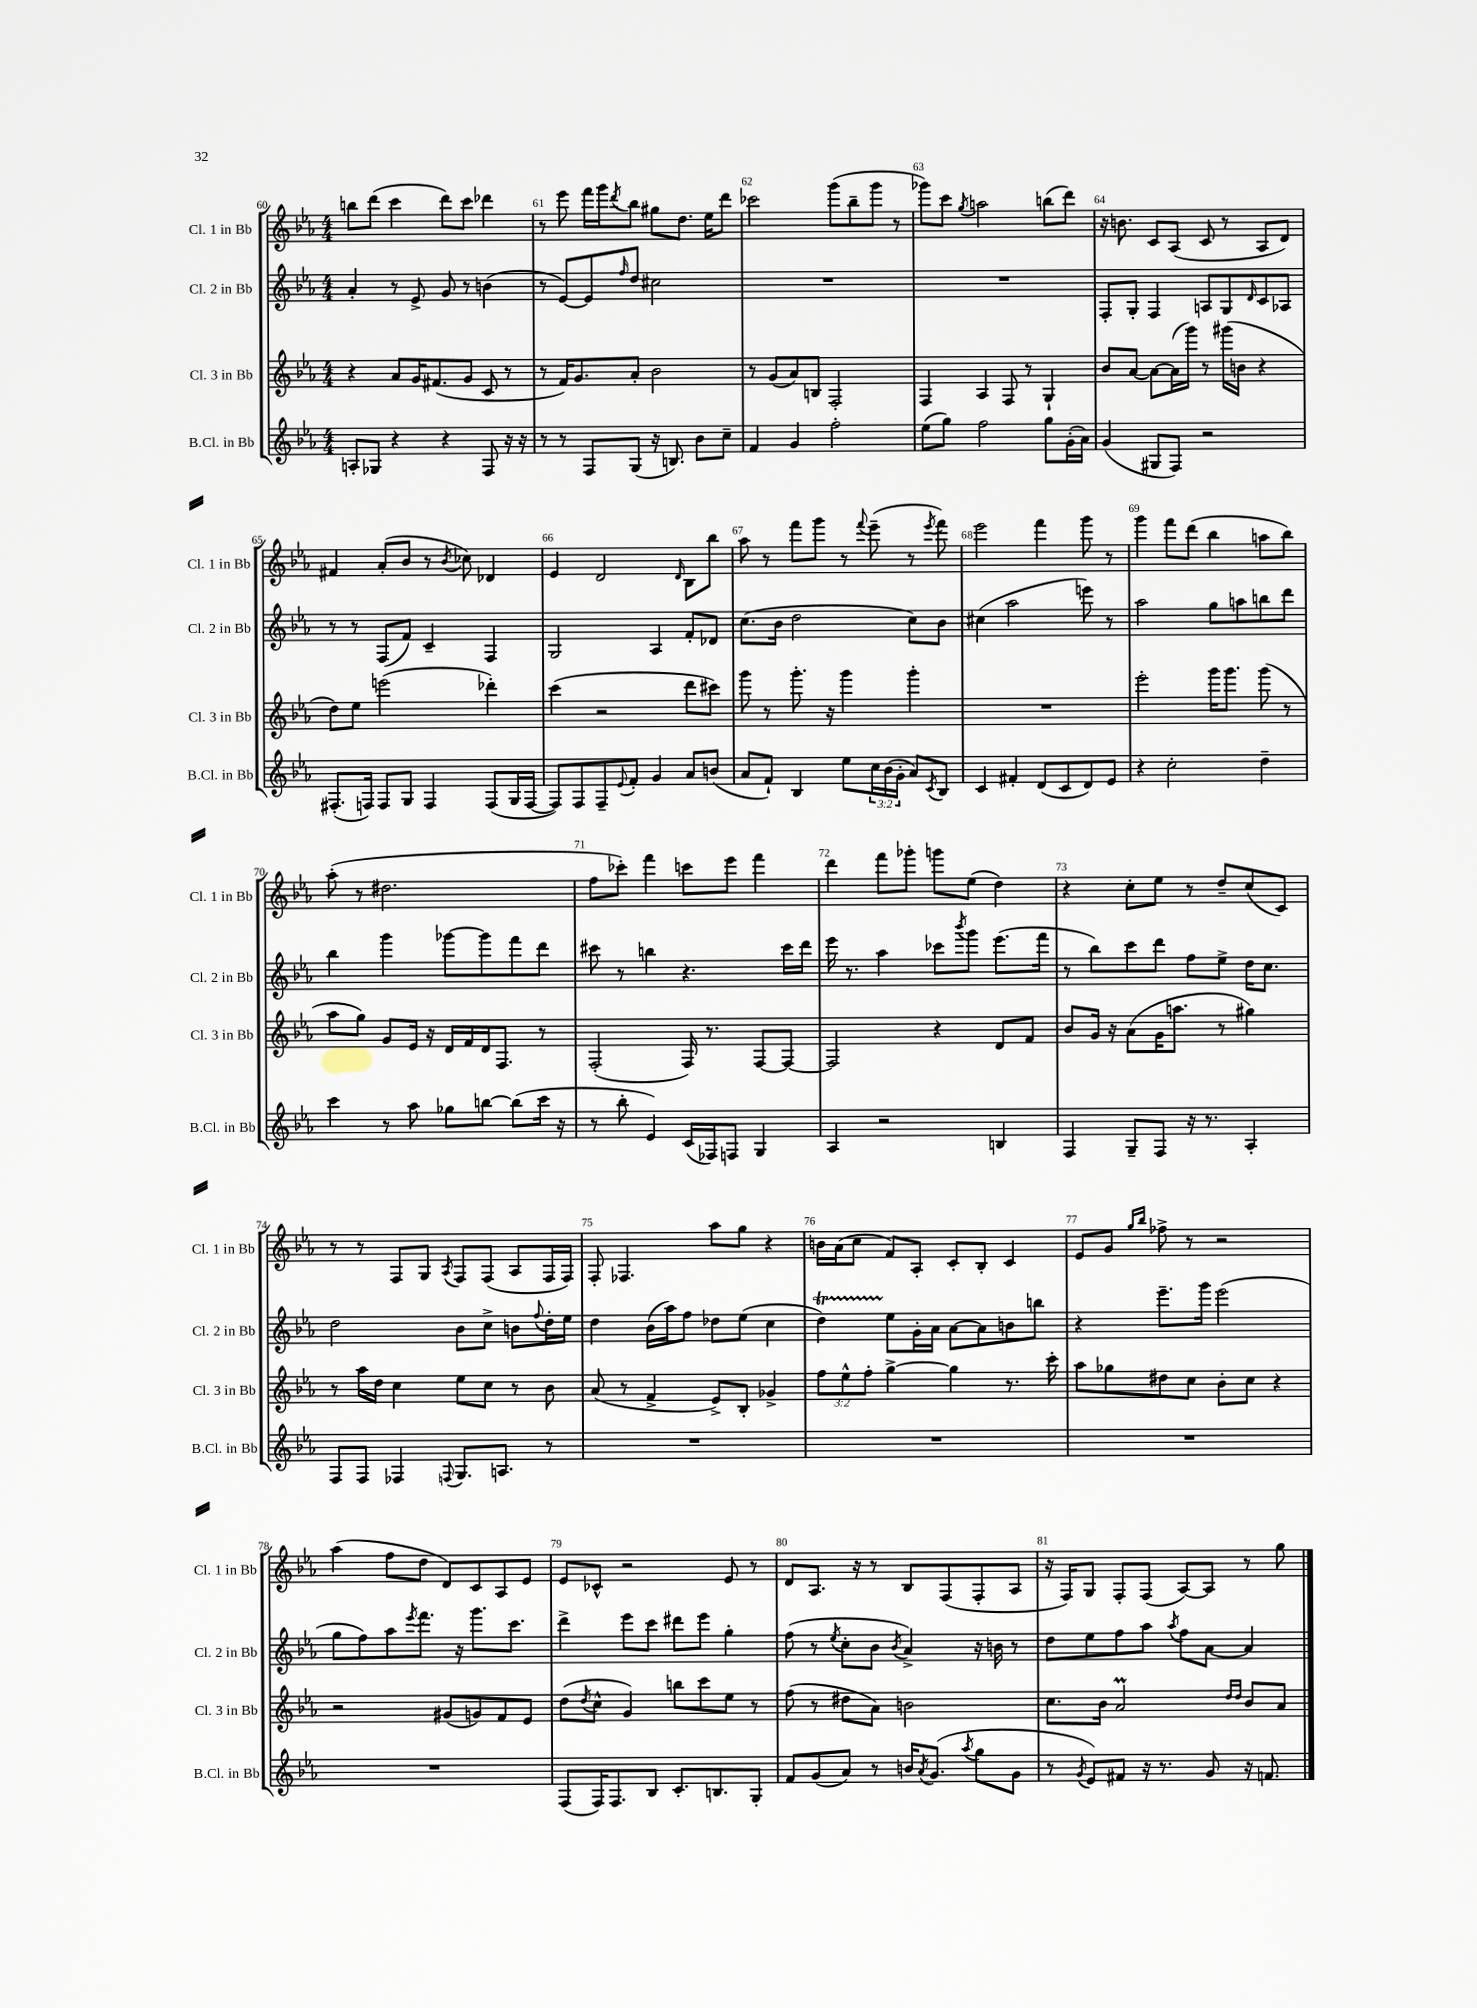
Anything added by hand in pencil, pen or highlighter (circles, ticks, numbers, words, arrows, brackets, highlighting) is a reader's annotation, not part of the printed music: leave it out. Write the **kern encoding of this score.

**kern	**kern	**kern	**kern
*part4	*part3	*part2	*part1
*staff4	*staff3	*staff2	*staff1
*I"B.Cl. in Bb	*I"Cl. 3 in Bb	*I"Cl. 2 in Bb	*I"Cl. 1 in Bb
*I'B.Cl. in Bb	*I'Cl. 3 in Bb	*I'Cl. 2 in Bb	*I'Cl. 1 in Bb
*clefG2	*clefG2	*clefG2	*clefG2
*k[b-e-a-]	*k[b-e-a-]	*k[b-e-a-]	*k[b-e-a-]
*M4/4	*M4/4	*M4/4	*M4/4
=60	=60	=60	=60
8An'/L	4r	4a-'/	8bbn\L
8G-X/J	.	.	(8ddd\J
4r	8a-/L	8r	4ccc\
.	16g/K	8e-^/	.
.	(8.f#X/	.	.
4r	.	8g/	8ddd\L)
.	8g/J	8r	8ccc\J
8F/	8c/	(4bn\	4ddd-X\
16r	8r	.	.
16r	.	.	.
=61	=61	=61	=61
8r	8r	8r	8r
8r	16f/KL)	[8e-/L)	8eee-\
.	8.g/	.	.
8F/L	.	8e-/]	16fff\LL
.	.	.	16ggg\J
.	.	16qqff/	8qddd/
(8G/J	8a-'/J	8dd/J	8bb-\J
16r	2b-\	2cc#X\	8gg#X\L
8.Bn/)	.	.	.
.	.	.	8.dd\J
8b-\L	.	.	.
.	.	.	16ee-\KL
8cc~\J	.	.	8ddd\J
=62	=62	=62	=62
4f/	8r	1r	2ccc-X\
.	(8g/L	.	.
4g/	8a-/)	.	.
.	8Bn/J	.	.
2ff'\	2F'/	.	(8ggg\L
.	.	.	8bb-~\
.	.	.	8ggg\J
.	.	.	8r
=63	=63	=63	=63
(8ee-\L	4F/	1r	8ggg-X\L)
8gg\J)	.	.	8ccc\J
.	.	.	8qgg/
2ff\	4A-/	.	2aan\
.	8F/	.	.
.	8r	.	.
8gg\L	4G`/	.	(8bbn\L
(16g'\L	.	.	8ddd\J)
16a-\JJ)	.	.	.
=64	=64	=64	=64
(4g/	8b-/L	8F'/L	16r
.	.	.	8.bn\
.	[8a-/J	8G'/J	.
8G#X/L	8a-\L_	4F/	8c/L
8F/J)	(16a-\L]	.	(8A-/J
.	16ggg\JJ)	.	.
2r	8r	8An/L	8c/
.	(16ggg#X\LL	8G/	8r
.	16bn\JJ	.	.
.	.	16qqd/	.
.	4r	8c/	8A-/L
.	.	8A-X/J	8d/J)
!!LO:LB:g=z
=65	=65	=65	=65
(8.F#X'/L	8dd\L)	8r	4f#X/
.	8ee-\J	8r	.
16Fn/Jk)	.	.	.
8F/L	(2eeen\	(8F/L	(8a-'/L
8G/J	.	8f/J)	8b-/J
4F/	.	4c~/	8r
.	.	.	8qb-/
.	.	.	8cc-X\)
(8F/L	4ddd-X'\)	4F/	4d-X/
16G/L	.	.	.
[16F/JJ	.	.	.
=66	=66	=66	=66
8F/L])	(4ccc\	2G/	4e-/
8F/	.	.	.
8F~/	2r	.	2d/
8qqe-/	.	.	.
8f'/J	.	.	.
4g/	.	4A-/	.
.	.	.	16qqd/
8a-/L	8ddd\L	8f'/L	8B-\L
(8bn/J	8ccc#X\J)	8d-X/J	8bb-\J
=67	=67	=67	=67
8a-/L	8ggg\	(8.cc\L	8aa-\
8f`/J)	8r	.	8r
.	.	16b-\Jk	.
4B-/	8.ggg'\	2dd\	8fff\L
.	.	.	8ggg\J
.	16r	.	.
8ee-\L	4ggg\	.	8r
.	.	.	8qqfff/
24cc\L	.	.	(8eee-~\
(24b-\	.	.	.
24g'\JJ	.	.	.
8a-/L)	4ggg'\	8cc\L)	8r
8qc/	.	.	8qeee-/
8B-/J	.	8b-\J	8fff\)
=68	=68	=68	=68
4c/	1r	(4cc#X\	2eee-\
4f#X'/	.	2aa-\	.
(8d/L	.	.	4fff\
8c/	.	.	.
8d/)	.	8eeen\)	8ggg\
8e-/J	.	8r	8r
=69	=69	=69	=69
4r	2eee-'\	2aa-\	4ggg\
2cc'\	.	.	8fff\L
.	.	.	(8ddd\J
.	16ggg\KL	8gg\L	4bb-\
.	8.ggg\J	.	.
.	.	8aan\	.
4dd~\	(8ggg\	8bbn\	8aan\L
.	8r	8ddd\J	8bb-\J)
!!LO:LB:g=z
=70	=70	=70	=70
4ccc\	8aa-\L	4bb-\	(8aa-'\
.	8gg\J)	.	8r
8r	8g/L	4ggg\	2.dd#X\
8aa-\	16e-/Jk	.	.
.	16r	.	.
8gg-X\L	16d/LL	[8ggg-X\L	.
.	16f/	.	.
[8bbn\J	16d/J	8ggg-\]	.
.	8.F/J	.	.
(8bb\L]	.	8fff\	.
16ccc\Jk	8r	8ddd\J	.
16r	.	.	.
=71	=71	=71	=71
8r	(2F'/	8ccc#X\	8ff\L
8bb-'\	.	8r	8ccc-X'\J)
4e-/)	.	4bbn\	4fff\
(16c/LL	16F/)	4.r	8cccn\L
16F-X/J)	8.r	.	.
8Fn/J	.	.	8eee-\J
4G/	[8F/L	.	4fff\
.	8F/J_	16ccc#\LL	.
.	.	16ddd\JJ	.
=72	=72	=72	=72
4A-/	2F/]	16eee-\	4ddd\
.	.	8.r	.
2r	.	4aa-\	8fff\L
.	.	.	8ggg-X'\J
.	4r	8ccc-X\L	8gggn\L
.	.	8qbbb-/	.
.	.	8ggg\J	(8ee-\J
4Bn/	8d/L	(8.eee-\L	4dd\)
.	8f/J	.	.
.	.	16fff\Jk	.
=73	=73	=73	=73
4F/	8b-/L	8r	4r
.	16g/Jk	8bb-\L)	.
.	16r	.	.
8G~/L	(8a-\L	8ccc\	8cc'\L
8F/J	16g\K	8ddd\J	8ee-\J
.	8.aan\J	.	.
16r	.	8ff\L	8r
8.r	.	.	.
.	8r	8ee-^\J	8dd~/L
4A-'/	4gg#X\)	16dd\KL	(8cc/
.	.	8.cc\J	.
.	.	.	8c/J)
!!LO:LB:g=z
=74	=74	=74	=74
8F/L	8r	2dd\	8r
8F/J	16aa-\LL	.	8r
.	16dd\JJ	.	.
4F-X/	4cc\	.	8F/L
.	.	.	8G/J
8qqFn/	.	.	8qA-/
8.G/L	8ee-\L	8b-\L	8F/L
.	8cc\J	8cc^\J	(8F/J
8.An/J	.	.	.
.	8r	8bn\L	8A-/L
.	.	8qqff/	.
8r	8b-\	16dd'\L	16F/L
.	.	16ee-\JJ	16F/JJ)
=75	=75	=75	=75
1r	(8a-/	4dd\	8F'/
.	8r	.	4.F-X/
.	4f^/	(16b-\LL	.
.	.	16aa-\J)	.
.	.	8ff\J	.
.	8e-^/L)	8dd-X\L	8aa-\L
.	8B-'/J	(8ee-\J	8gg\J
.	4g-X^/	4cc\	4r
=76	=76	=76	=76
1r	12ff\L	4ddt\)	16bn\LL
.	.	.	(16a-\J
.	12ee-^^\	.	.
.	.	.	8cc\J
.	12ff'\J	.	.
.	[4gg^\	8ee-\L	8f/L)
.	.	16g'\L	8A-'/J
.	.	16a-\JJ	.
.	4gg\]	[8a-\L	8c'/L
.	.	8a-\]	8B-'/J
.	8.r	8bn\	4c/
.	.	8bbn\J	.
.	16ccc'\	.	.
=77	=77	=77	=77
1r	8aa-\L	4r	8e-/L
.	8gg-X\	.	8g/J
.	.	.	16qqgg/LL
.	.	.	16qqbb-/JJ
.	8dd#X\	8.eee-~\L	8ff-X^\
.	8cc\J	.	8r
.	.	16ggg\Jk	.
.	8b-'\L	(2eee-\	2r
.	8cc\J	.	.
.	4r	.	.
!!LO:LB:g=z
=78	=78	=78	=78
1r	2r	8gg\L	(4aa-\
.	.	8ff\)	.
.	.	8aa-\	8ff\L
.	.	8qeee-/	.
.	.	8.fff\J	8dd\J
.	(8g#X/L	.	8d/L)
.	.	16r	.
.	8gn/)	8.ggg\L	8c/
.	8f/	.	8A-/
.	.	8.ccc\J	.
.	8e-/J	.	8e-/J
=79	=79	=79	=79
(8F/L	(8dd\L	4ddd^\	8e-/L
.	8qdd/	.	.
16F/K)	8cc^^\J	.	8c-X^^/J
8.F/	.	.	.
.	4g/)	8eee-\L	2r
8B-/J	.	8ccc\J	.
8.c'/L	8bbn\L	8ddd#X\L	.
.	8ccc\	8eee-\J	.
8.Bn/	.	.	.
.	8ee-\J	4gg'\	8e-/
8G'/J	8r	.	8r
=80	=80	=80	=80
8f/L	(8ff\	(8ff\	8d/L
(8g/	8r	8r	8.A-/J
.	.	8qee-/	.
8a-/J)	8dd#X\L	8cc'\L	.
.	.	.	16r
8r	8a-\J)	8b-\J	8r
.	.	8qb-/	.
16bn/KL	2bn\	4a-^/)	8B-/L
8qa-/	.	.	.
(8.g/J	.	.	.
.	.	.	(8F/
8qaa-/	.	.	.
8gg\L	.	16r	8F'/
.	.	16bn\	.
8g\J	.	8r	8A-/J
=81	=81	=81	=81
8r	8.cc\L	8dd\L	16r
.	.	.	16F/KL)
8qg/	.	.	.
8e-/L)	.	8ee-\	8G/J
.	16b-\Jk	.	.
8f#X/J	2a-M/	8ff\	8F'/L
16r	.	8aa-\J	(8F/J
8.r	.	.	.
.	.	8qaa-/	.
.	.	8ff\L	[8A-/L)
8g/	.	[8a-\J	8A-/J]
.	16qqdd/LL	.	.
.	16qqdd/JJ	.	.
16r	8b-/L	4a-/]	8r
8.fn/	.	.	.
.	8a-/J	.	8gg\
==	==	==	==
*-	*-	*-	*-
